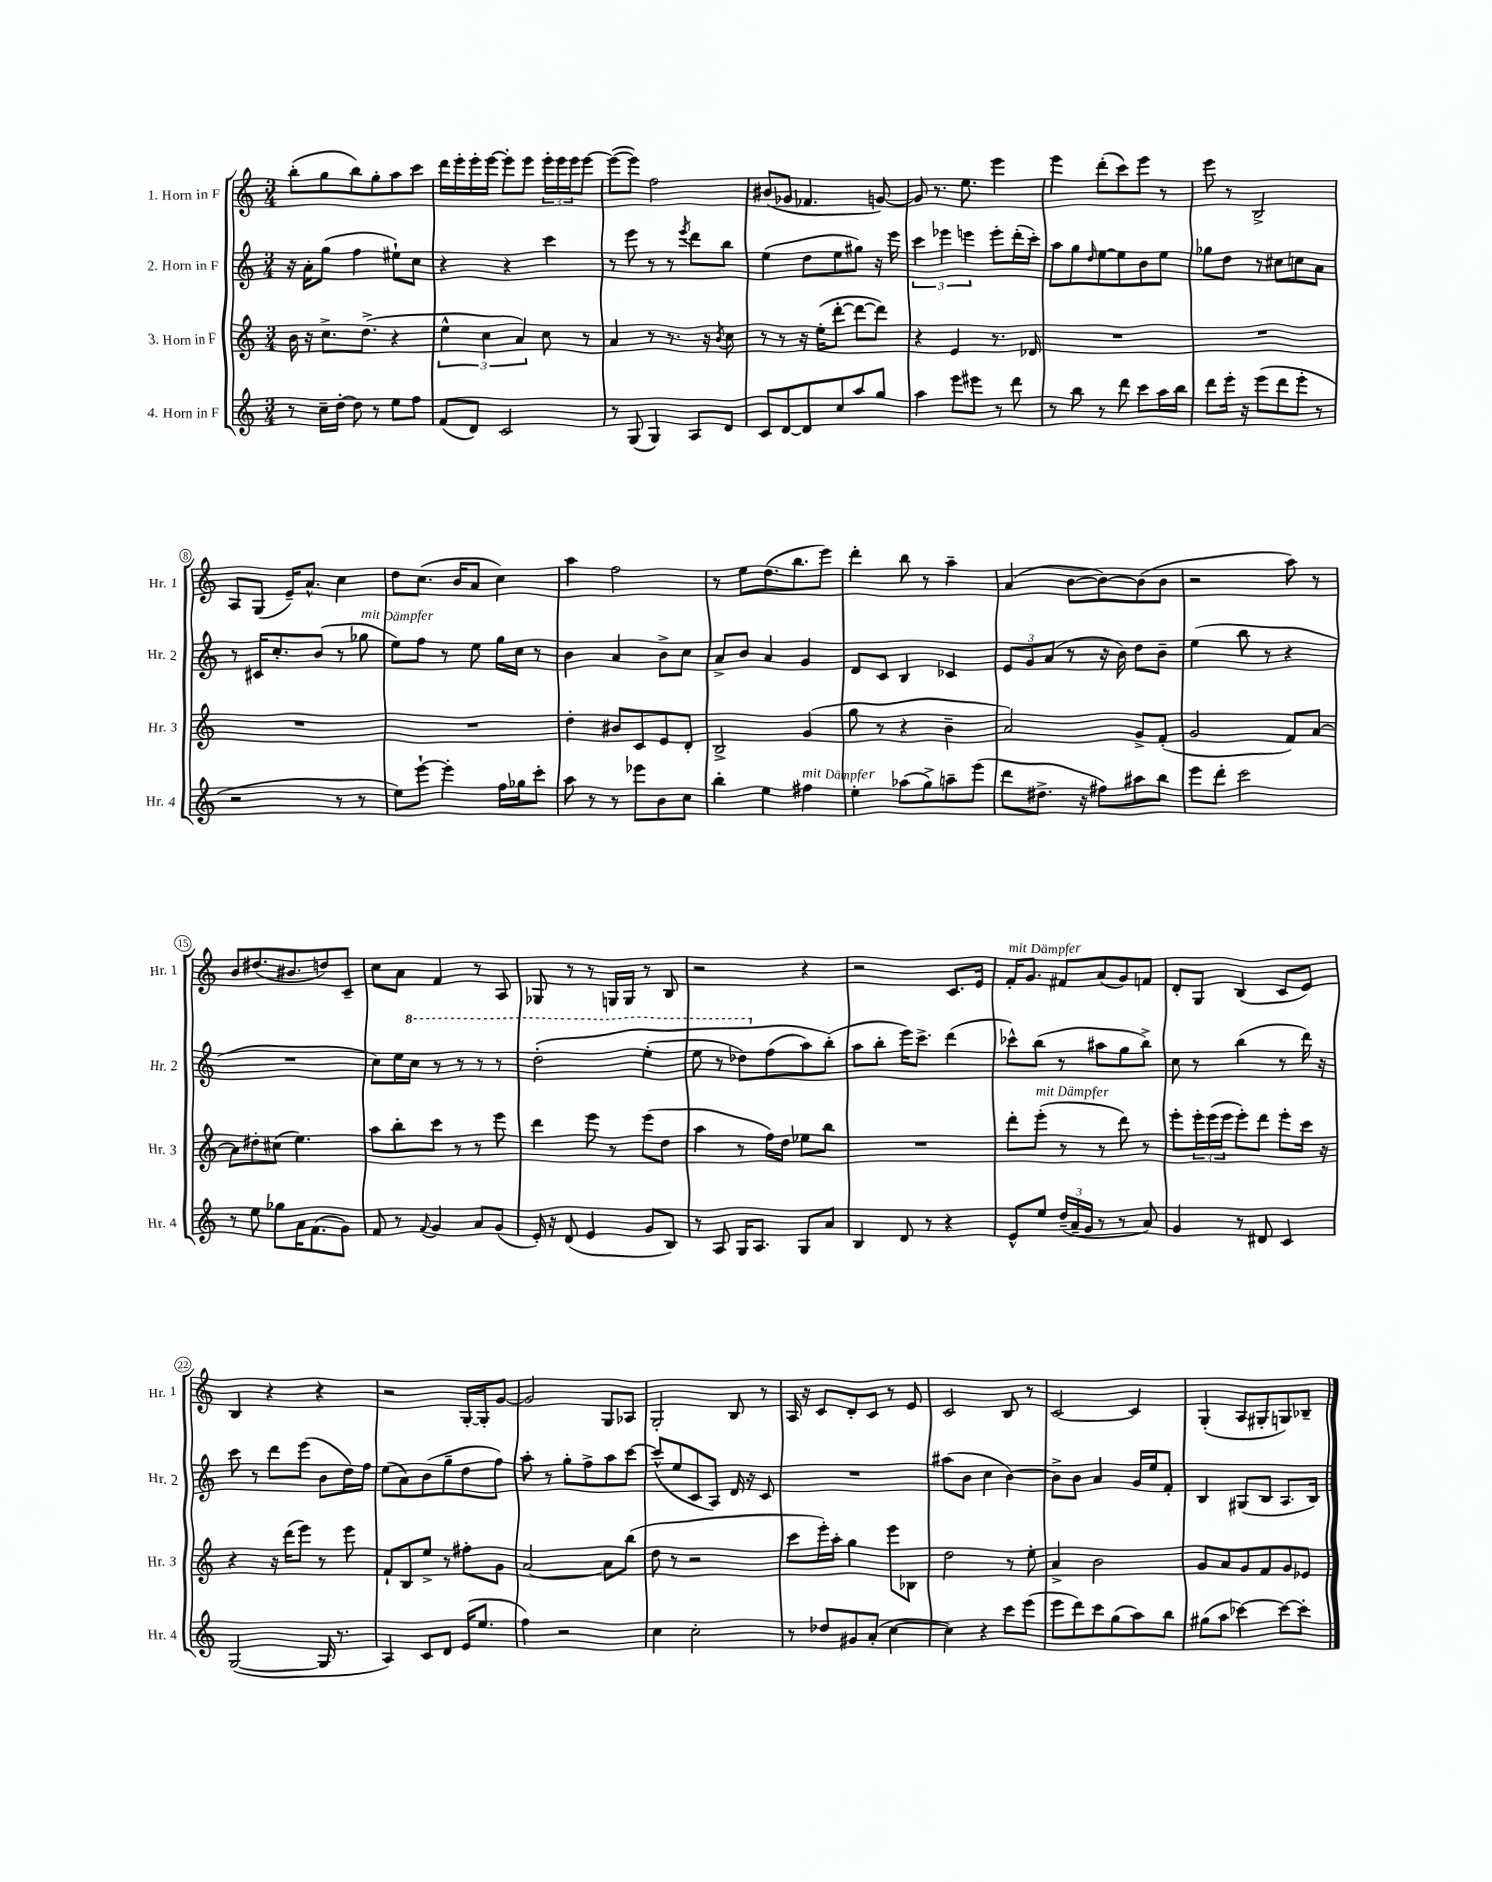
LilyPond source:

<<
\new StaffGroup <<
\new Staff = "s0" \with { instrumentName = "1. Horn in F" shortInstrumentName = "Hr. 1" } {
    \clef treble \key c \major \numericTimeSignature \time 3/4
    b''8-.( g''8 b''8) g''8-. a''8 c'''8 |
    d'''16 e'''16-. e'''16-. e'''16~ e'''8-. e'''8 \tuplet 3/2 { e'''16-. e'''16 e'''16 } e'''8~ |
    e'''8~( e'''8) f''2 |
    bis'8( ges'8 fes'4. g'8~) |
    g'8 r8. e''8. e'''4 |
    e'''4 d'''8-.( c'''8) e'''8 r8 |
    e'''8 r8 b2-> |
    a8 g8( e'16--) a'8.-^ c''4 |
    d''8 c''8.( b'16 a'8 c''4) |
    a''4 f''2 |
    r8 e''8 d''8.( b''8. e'''8) |
    d'''4-. b''8 r8 a''4-- |
    a'4( b'8~ b'8~) b'8( b'8 |
    r2 a''8) r8 |
    b'8 dis''8.( bis'8. d''8) c'8-- |
    c''8 a'8 f'4 r8 a8 |
    ges8 r8 r8 g16 g16 r8 b8 |
    r2 r4 |
    r2 c'8. e'16 |
    f'16-.^\markup { \italic "mit Dämpfer" } g'8. fis'8 a'8( g'8) f'8 |
    d'8-. g8 b4( c'8 e'8) |
    b4 r4 r4 |
    r2 g16~-. g16-. g'8~ |
    g'2 g8 aes8 |
    g2-. b8 r8 |
    a16 r16 c'8 d'8-. c'8 r8 e'8 |
    c'2 b8 r8 |
    c'2~ c'4 |
    g4-.( a8 gis8-. g8) bes8-- \bar "|." |
}
\new Staff = "s1" \with { instrumentName = "2. Horn in F" shortInstrumentName = "Hr. 2" } {
    \clef treble \key c \major \numericTimeSignature \time 3/4
    r16 a'16-. g''8( f''4 eis''8-!) c''8 |
    r4 r4 c'''4 |
    r8 e'''8 r8 r8 \acciaccatura { e'''8 } d'''8 b''8 |
    e''4( d''8 e''8 gis''8) r16 e'''16 |
    \tuplet 3/2 { c'''4 ees'''4 e'''4 } e'''8-. d'''16-.( c'''16-.) |
    a''8 g''8 \grace { d''16 } e''8~ e''8 b'8 e''8 |
    ges''8 d''8 r8 cis''8 c''8 a'8 |
    r8 cis'16 c''8.-. b'8( r8 ges''8^\markup { \italic "mit Dämpfer" } |
    e''8) f''8 r8 e''8 g''16 c''16 r8 |
    b'4 a'4 b'8-> c''8 |
    a'8-> b'8 a'4 g'4 |
    d'8 c'8 b4 ces'4 |
    \tuplet 3/2 { e'8 g'8 a'8( } r8 r16 b'16) d''8 b'8-- |
    e''4( b''8 r8 r4 |
    R2. |
    c''8) e''16 \ottava #1 c'''16 r8 r8 r8 r8 |
    d'''2-.\( e'''4-.( |
    e'''8 r8 des'''8) \ottava #0 f''8( a''8) b''8-.(\) |
    a''8 b''8-. e'''16) c'''8.-> d'''4( |
    ces'''8-^) b''8( r8 ais''8 g''8 b''8->) |
    c''8 r8 b''4( r8 d'''16) r16 |
    c'''8 r8 d'''8 e'''8( b'8 d''16) f''16 |
    e''8( a'8) b'8( g''8-- d''8 f''8) |
    a''8-. r8 g''8-. f''8-> a''8 c'''8~ |
    c'''8-^( e''8 c'8 a8) d'16 r16 c'8 |
    R2. |
    ais''8( b'8 c''4 b'4~) |
    b'8-> b'8 a'4 g'16 e''16 f'8-. |
    b4 gis8( b8 a8. b16) \bar "|." |
}
\new Staff = "s2" \with { instrumentName = "3. Horn in F" shortInstrumentName = "Hr. 3" } {
    \clef treble \key c \major \numericTimeSignature \time 3/4
    b'16 r16 c''8.-> d''8.->( r4 |
    \tuplet 3/2 { e''4-^ c''4 a'4) } c''8 r8 |
    a'4 r8 r8. r16 \acciaccatura { b'8 } c''8 |
    r8 r8 r16 e''16-.( d'''8~-. d'''8~ d'''8) |
    r4 e'4 r8. des'16 |
    R2. |
    R2. |
    R2. |
    R2. |
    d''4-. bis'8 c'8 e'8 d'8-. |
    b2-> g'4( |
    g''8 r8 r4 b'4-- |
    a'2) g'8-> f'8-.( |
    g'2 f'8) a'8~ |
    a'8 dis''8-. cis''8( e''4.) |
    a''8 b''8-. c'''8 r8 r8 e'''8 |
    d'''4 e'''8 r8 e'''8( d''8 |
    a''4 r8 f''16) d''16 ees''8 b''8 |
    R2. |
    d'''8-. e'''8-.^\markup { \italic "mit Dämpfer" }( r8 r8 d'''8) r8 |
    e'''8-. \tuplet 3/2 { e'''16-. e'''16( e'''16 } e'''8-.) d'''8 e'''8-. c'''16 r16 |
    r4 r16 d'''16( e'''8) r8 e'''8 |
    f'8-! b8 e''8-> r8 fis''8-. g'8 |
    a'2~ a'8 b''8( |
    d''8 r8 r2 |
    c'''8 e'''16-.) a''16-. g''4 e'''8 bes8 |
    d''2 r8 e''8-. |
    a'4-> b'2 |
    g'8 a'8 g'8 f'8 g'8 ees'8 \bar "|." |
}
\new Staff = "s3" \with { instrumentName = "4. Horn in F" shortInstrumentName = "Hr. 4" } {
    \clef treble \key c \major \numericTimeSignature \time 3/4
    r8 c''16-- d''16~-. d''8 r8 e''8 f''8 |
    f'8( d'8) c'2 |
    r8 g8( g4) a8 d'8 |
    c'8 d'8~ d'8 c''8 a''8 g''8 |
    a''4 e'''8 eis'''8 r8 d'''8 |
    r8 b''8 r8 d'''8 c'''8 a''16 b''16 |
    d'''8 e'''16-. r16 e'''8( d'''8 e'''8-. r8 |
    r2 r8 r8 |
    e''8) e'''8~-! e'''4-. f''16 ges''16 c'''8-. |
    a''8 r8 r8 ees'''8 b'8 c''8 |
    b''4-. e''4 fis''4^\markup { \italic "mit Dämpfer" } |
    e''4-. aes''8( g''8->) a''8-- e'''8( |
    d'''8 dis''8.-> r16 fis''8) ais''8 b''8 |
    e'''8 d'''8-. c'''2 |
    r8 e''8 ges''8 a'16 f'8.( g'8) |
    f'8 r8 \appoggiatura { f'8 } g'4 a'8 g'8( |
    e'16-.) r16 d'8( e'4 g'8 b8) |
    r8 a8 g16 a8. g8 a'8 |
    b4 d'8 r8 r4 |
    e'8-^ e''8 \tuplet 3/2 { d''16--( a'16-- g'16 } r8 r8 a'8) |
    g'4 r8 dis'8 c'4 |
    g2~( g16 r8. |
    a4) c'8 d'8 e'16( e''8. |
    f''4) r2 |
    c''4 c''2-. |
    r8 des''8 gis'8 a'8-.( c''4~ |
    c''4) r4 c'''8 e'''8( |
    e'''8 d'''8) c'''8 g''8( a''8) b''8 |
    gis''8( a''8 ces'''4~) ces'''8~ ces'''8-. \bar "|." |
}
>>
>>
\layout { \context { \Score \override BarNumber.stencil = #(make-stencil-circler 0.1 0.3 ly:text-interface::print) } }
